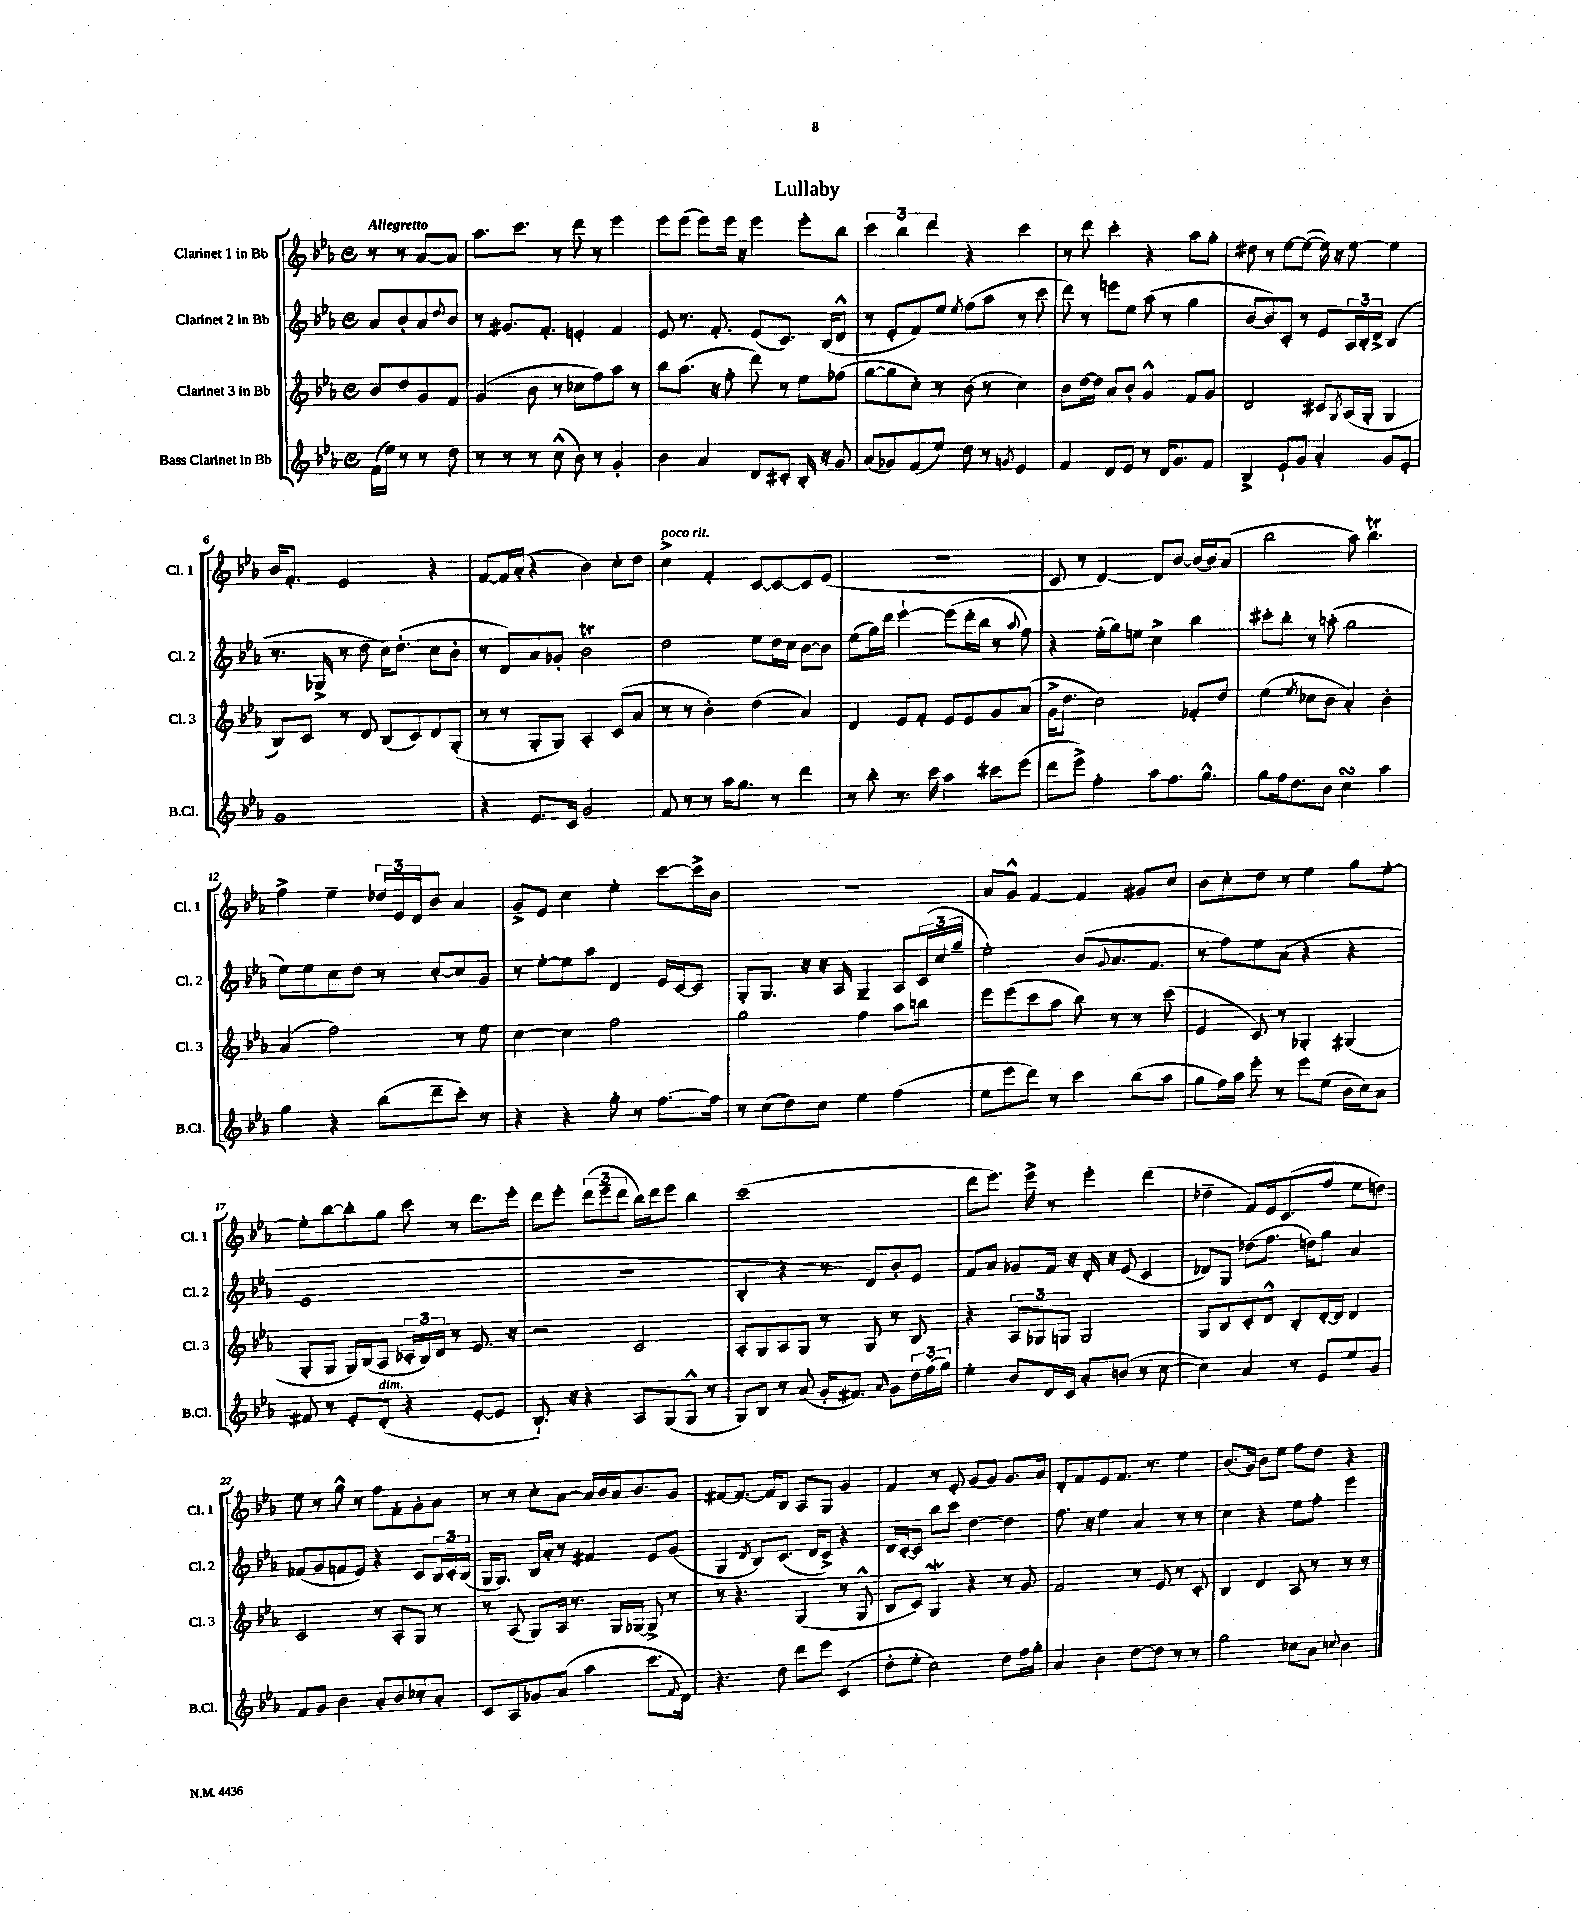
\header { title = "Lullaby" }
<<
\new StaffGroup <<
\new Staff = "s0" \with { instrumentName = "Clarinet 1 in Bb" shortInstrumentName = "Cl. 1" } {
    \clef treble \key ees \major \defaultTimeSignature \time 4/4 \partial 2 \tempo "Allegretto"
    r8 r8 aes'8~ aes'8 |
    aes''8. c'''8. r8 d'''8 r8 ees'''4 |
    ees'''8 ees'''8( ees'''8) ees'''16 r16 ees'''4 ees'''8-. bes''8 |
    \tuplet 3/2 { c'''4 bes''4 d'''4 } r4 c'''4 |
    r8 d'''8 c'''4-. r4 aes''8 g''8-. |
    dis''8 r8 ees''8~ ees''8~( ees''16) r16 ees''8~ ees''4 |
    bes'16 f'8.-. ees'2 r4 |
    f'8~ f'16 aes'16-.( r4 bes'4) c''8-. d''8 |
    c''4->^\markup { \italic "poco rit." } f'4-. c'8~ c'8~ c'8 ees'8( |
    r1 |
    c'8 r8 d'4~) d'8 bes'8~ bes'16( bes'16) aes'8( |
    bes''2 aes''8) bes''4.\trill |
    f''4-> ees''4-- \tuplet 3/2 { des''16 ees'16 d'16 } bes'8 aes'4 |
    g'8-> ees'8 c''4 ees''4-. c'''8~ c'''16-> bes'16 |
    R1 |
    aes'8 g'8-^ f'4~ f'4 gis'8 c''8 |
    bes'8 c''8-. d''8 r8 ees''4 g''8 ees''8~-. |
    ees''8-. bes''8~ bes''8-. g''8 c'''8 r8 d'''8. ees'''16-. |
    d'''8 ees'''8-. \tuplet 3/2 { d'''8( ees'''8-- d'''8 } bes''16) d'''16 ees'''8 bes''4 |
    c'''1( |
    d'''8 ees'''8.) ees'''16-> r8 ees'''4-. d'''4( |
    des''4-- f'8) ees'16 c'8.( f''8 ees''8 d''8) |
    ees''8 r8 g''8-^ r8 f''8 f'8-. g'8-. aes'8 |
    r8 r8 c''8-. aes'8~ aes'16 bes'16 aes'16 bes'8. g'8 |
    fis'8~ fis'8.~ fis'16 bes8 aes8 g8 g'4 |
    f'4 r8 ees'8-. g'8~ g'8 g'8. aes'16 |
    d'8-. f'8 ees'8 f'8. r8. ees''4 |
    bes'8.( g'16) bes'8 ees''8 f''8 d''8 r4 \bar "|." |
}
\new Staff = "s1" \with { instrumentName = "Clarinet 2 in Bb" shortInstrumentName = "Cl. 2" } {
    \clef treble \key ees \major \defaultTimeSignature \time 4/4 \partial 2
    aes'8 bes'8-. aes'8 \appoggiatura { d''8 } bes'8 |
    r8 gis'8. f'8.-. e'4-. f'4 |
    ees'8 r8. f'8.-. ees'8( c'8.) bes16( d'8-^ |
    r8 ees'8-. f'8) ees''8 \acciaccatura { ees''8 } f''8( aes''8 r8 c'''8 |
    d'''8) r8 e'''8 ees''8 aes''8( r8 g''4 |
    bes'8~ bes'8) c'8-. r8 ees'8 \tuplet 3/2 { aes16 bes16-. d'16-> } bes4( |
    r8. ges16-> r8 d''8 c''16) d''8.-.( c''8 bes'8-. |
    r8 d'8) aes'8 ges'8-. bes'2\trill |
    d''2 ees''8 d''16 c''16 bes'8~ bes'8 |
    ees''8( g''16) d'''16 ees'''4~-! ees'''8( d'''16-. bes''16 r8 \appoggiatura { aes''8 } f''8) |
    r4 ees''16-.( g''16) e''8 c''4-> bes''4 |
    cis'''8-. bes''8-. r8 a''8-.( g''2 |
    ees''8) ees''8 c''8 d''8 r8 c''8~-. c''8 g'8 |
    r8 ees''8~-. ees''8 aes''8 d'4 ees'16 c'16~ c'8 |
    g8-. g8. r16 r16 aes16 g4-- aes8 \tuplet 3/2 { c'16( c''16 g''16-- } |
    ees''2-.) bes'8( \appoggiatura { g'8 } aes'8. f'8. |
    r8 f''8) ees''8 aes'8( r4 r4 |
    ees'1 |
    R1 |
    bes4-. r4 r8 d'8) bes'8-. ees'8 |
    f'8 aes'8 ges'8 f'16 r16 d'16-. r16 ees'8( c'4 |
    des'8) g8 des''8( f''8. d''16) g''8 aes'4 |
    fes'8( g'8 f'8 ees'8) r4 c'8 \tuplet 3/2 { bes16 c'16-. bes16( } |
    g16 g8.) bes16 aes'16-. r8 fis'4 ees'8 g'8( |
    g4 \acciaccatura { d'8 } bes8) c'8.( d'16 c'8->) r4 |
    d'16 c'16~-. c'8 bes''8 c'''8 d''4~ d''4 |
    f''8. r16 ees''4 aes'4 r8 r8 |
    c''4 r4 ees''8 f''8-. ees'''4 \bar "|." |
}
\new Staff = "s2" \with { instrumentName = "Clarinet 3 in Bb" shortInstrumentName = "Cl. 3" } {
    \clef treble \key ees \major \defaultTimeSignature \time 4/4 \partial 2
    bes'8 d''8 g'8 f'8 |
    g'4( bes'8 r8 ces''8 f''8) aes''8 r8 |
    bes''8 aes''8.( r16 f''8-. d'''8) r8 ees''8 fes''8( |
    g''8~ g''8 c''8-.) r8 bes'8( r8 c''4) |
    bes'8 d''16~ d''16 aes'8 bes'8-. g'4-^ f'8 g'8 |
    d'2 cis'8 \acciaccatura { g8 } aes16( g16-. g4 |
    bes8) c'8 r8 d'8 bes8( c'8) d'8 g8-.( |
    r8 r8 g8-. g8) aes4-. c'8( aes'8 |
    r8 r8 bes'4-.) d''4( aes'4) |
    d'4 ees'8 f'8-. ees'8 ees'8 g'8 aes'8( |
    g'16-> d''8. c''2) fes'8-. d''8 |
    ees''4( \acciaccatura { ees''8 } ces''8 bes'8 aes'4-.) bes'4-. |
    aes'4( f''2) r8 ees''8 |
    c''4~ c''4 f''2 |
    g''2 f''4 aes''8 b''8 |
    ees'''8 ees'''8( c'''8 aes''8 bes''8) r8 r8 c'''8( |
    ees'4 c'8) r8 ges4-. gis4( |
    g8-. g8 g16) bes16( aes8 \tuplet 3/2 { ces'16-. bes16) d'16 } r8 ees'8. r16 |
    r2 c'2 |
    aes8-. g8 aes8 g8 r8 g8 r8 bes8 |
    r4 \tuplet 3/2 { aes8 ges8 g8 } g2 |
    g8 bes8 c'8-. d'8-^ bes8-. d'16~-. d'16 d'4 |
    c'2 r8 aes8-. g8 r8 |
    r8 aes8( g8) aes16 r8. g16 ges16~ ges8-> r8 |
    r8 r4. g4( r8 g8-^ |
    bes8 c'8) g4\mordent r4 r8 g'8 |
    f'2 r8 ees'8 r8 c'8-. |
    bes4 d'4 aes8 r8 r8 r8 \bar "|." |
}
\new Staff = "s3" \with { instrumentName = "Bass Clarinet in Bb" shortInstrumentName = "B.Cl." } {
    \clef treble \key ees \major \defaultTimeSignature \time 4/4 \partial 2
    f'16( ees''16) r8 r8 d''8 |
    r8 r8 r8 c''8-^( bes'8) r8 g'4-. |
    bes'4 aes'4 d'8 cis'8-. bes16-. r16 g'8 |
    aes'8( ges'8) f'8( ees''8) d''8 r8 \acciaccatura { g'8 } ees'4 |
    f'4 d'8 ees'8 r8 d'16 g'8. f'8 |
    bes4-> ees'8-! g'8 aes'4-. g'8 ees'8-. |
    g'1 |
    r4 ees'8. c'16 g'2 |
    f'8 r8 r8 aes''16 g''8. r8 d'''4 |
    r8 bes''8-. r8. c'''16 aes''4 cis'''8 ees'''8( |
    d'''8 ees'''8->) f''4-. aes''8 f''8. g''8.-^ |
    g''8 f''16 d''8. bes'8 c''4\turn aes''4 |
    g''4 r4 bes''8( d'''8-- c'''8-.) r8 |
    r4 r4 g''8-. r8 f''8.~ f''16 |
    r8 c''8( d''8) c''8 ees''4 f''4( |
    ees''8 ees'''8 d'''8) r8 c'''4 bes''8( aes''8 |
    g''8 f''16) aes''16 ees'''8-. r8 ees'''8 ees''8( bes'16 c''16) aes'8 |
    fis'8 r8 ees'8-. d'8-.^\markup { \italic "dim." }( r4 ees'8~-. ees'8 |
    bes8.-!) r16 r4 aes8 g8( g8-^ r8 |
    g8) bes8 r8 aes'8( g'16-. fis'8.) \grace { aes'16 } g'8 \tuplet 3/2 { d''16 f''16( g''16) } |
    ees''4-. bes'8 d'16 c'16 aes'8-. b'8( r8 c''8~ |
    c''4) aes'4 r8 ees'8 ees''8 g'8 |
    f'8 g'8 bes'4 aes'8-. bes'8 ces''8-. aes'8-. |
    c'8 aes8 ges'8 aes'8( aes''4 c'''8. \appoggiatura { f'8 } d'16) |
    r4. d''8 d'''8 ees'''8 c'4( |
    d''8-. ees''8-. c''2) d''8 f''16 g''16-. |
    aes'4 bes'4 d''8~ d''8 r8 r8 |
    g''2 ces''8 aes'8 \appoggiatura { c''8 } bes'4 \bar "|." |
}
>>
>>
